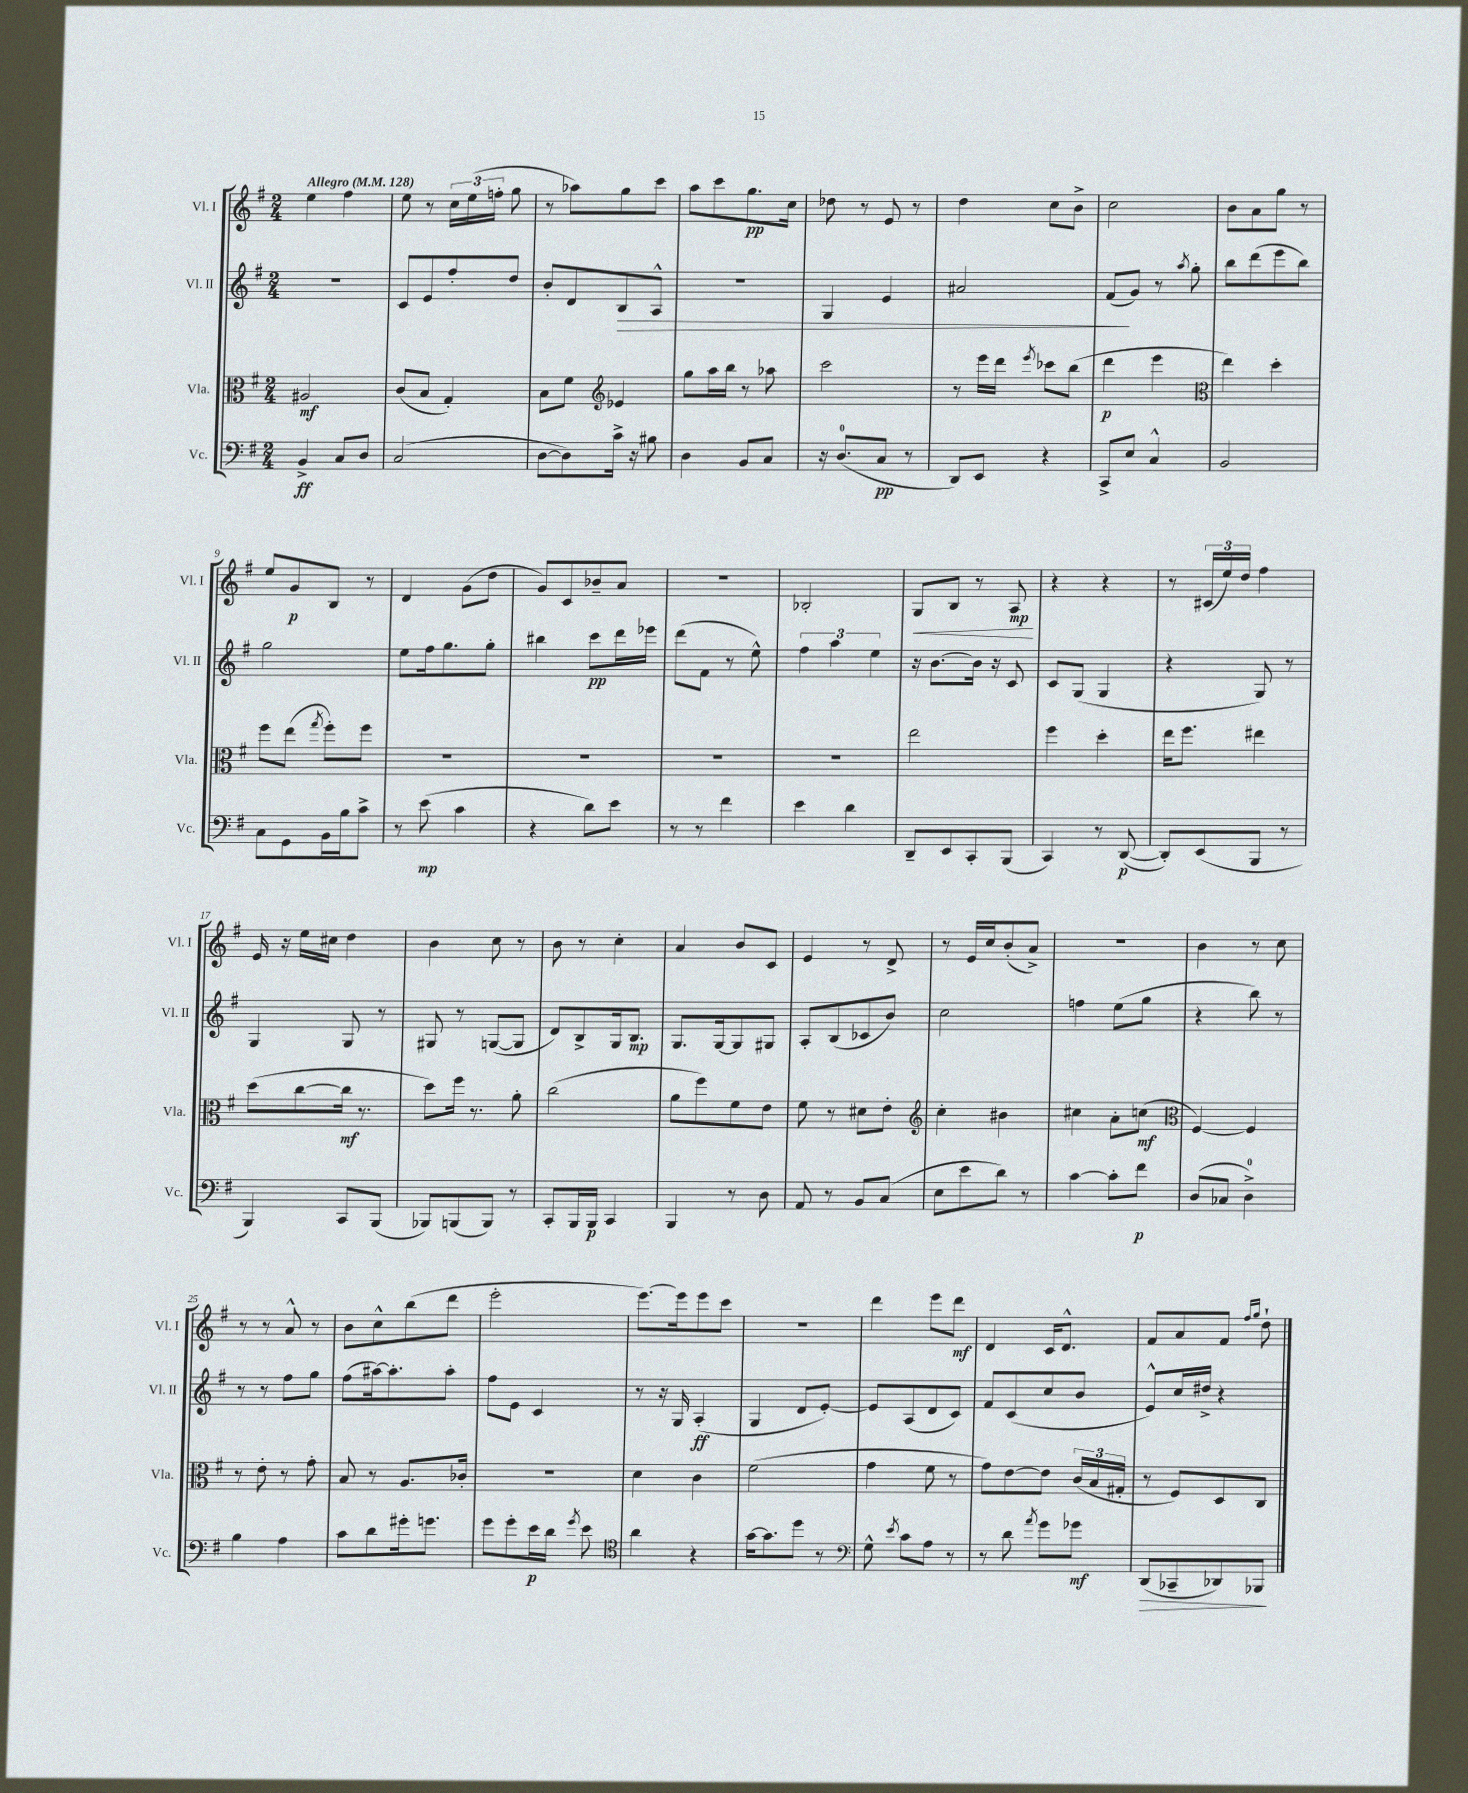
<<
\new StaffGroup <<
\new Staff = "s0" \with { instrumentName = "Vl. I" shortInstrumentName = "Vl. I" } {
    \clef treble \key g \major \numericTimeSignature \time 2/4 \tempo "Allegro" 4 = 128
    \autoBeamOff e''4 fis''4 |
    e''8 r8 \tuplet 3/2 { c''16[ e''16( f''16]-. } g''8 |
    r8 aes''8[) g''8 c'''8] |
    a''8[ c'''8 g''8.\pp c''16] |
    des''8 r8 e'8 r8 |
    d''4 c''8[ b'8]-> |
    c''2 |
    b'8[ a'8 g''8] r8 |
    e''8[ g'8\p b8] r8 |
    d'4 g'8[( d''8] |
    g'8[) c'8 bes'8-- a'8] |
    R2 |
    bes2-. |
    g8[\< b8] r8 a8\mp\! |
    r4 r4 |
    r8 \tuplet 3/2 { cis'16[( e''16) d''16] } fis''4 |
    e'16 r16 e''16[ cis''16] d''4 |
    b'4 c''8 r8 |
    b'8 r8 c''4-. |
    a'4 b'8[ c'8] |
    e'4 r8 d'8-> |
    r8 e'16[ c''16 b'8-.( a'8]->) |
    R2 |
    b'4 r8 c''8 |
    r8 r8 a'8-^ r8 |
    b'8[ c''8-^ b''8( d'''8] |
    e'''2-. |
    e'''8.[~) e'''16 e'''8 c'''8] |
    r2 |
    d'''4 e'''8[ d'''8]\mf |
    d'4 c'16[ d'8.]-^ |
    fis'8[ a'8 fis'8] \grace { fis''16[ g''16] } d''8-! \bar "|." |
}
\new Staff = "s1" \with { instrumentName = "Vl. II" shortInstrumentName = "Vl. II" } {
    \clef treble \key g \major \numericTimeSignature \time 2/4
    \autoBeamOff R2 |
    c'8[ e'8 fis''8-. d''8] |
    b'8[-. d'8 b8\> a8]-^ |
    r2 |
    g4 e'4 |
    ais'2 |
    fis'8[\!( g'8]) r8 \acciaccatura { a''8 } g''8-. |
    b''8[ d'''8( e'''8 b''8]) |
    g''2 |
    e''8[ fis''16 g''8. g''8]-. |
    bis''4 c'''8[\pp d'''16 ees'''16] |
    d'''8[( fis'8] r8 e''8-^) |
    \tuplet 3/2 { fis''4 a''4 e''4 } |
    r16 b'8.[~ b'16] r16 c'8 |
    c'8[ g8]( g4 |
    r4 g8) r8 |
    g4 g8 r8 |
    gis8 r8 g8[~( g8] |
    d'8[) b8-> g16 b8.]\mp |
    g8.[ g16~ g8 gis8] |
    a8[-. b8( ces'8 b'8]) |
    c''2 |
    f''4 e''8[( g''8] |
    r4 b''8) r8 |
    r8 r8 fis''8[ g''8] |
    fis''8[( ais''16~) ais''8.-. ais''8]-. |
    fis''8[ e'8] c'4 |
    r8 r16 g16 a4-.\ff( |
    g4 d'8[ e'8]~-.) |
    e'8[ a8( d'8 c'8]) |
    fis'8[ c'8( c''8 b'8] |
    e'8[-^) c''16 dis''16]-> r4 \bar "|." |
}
\new Staff = "s2" \with { instrumentName = "Vla." shortInstrumentName = "Vla." } {
    \clef alto \key g \major \numericTimeSignature \time 2/4
    \autoBeamOff ais2\mf |
    c'8[( b8] g4-.) |
    b8[ fis'8] \clef treble ees'4 |
    g''8[ a''16 b''16] r8 aes''8 |
    c'''2 |
    r8 e'''16[ d'''16] \acciaccatura { e'''8 } ces'''8[ b''8]( |
    d'''4\p e'''4 |
    \clef alto e''4) d''4-. |
    fis''8[ e''8]( \acciaccatura { g''8 } fis''8[-.) fis''8] |
    R2 |
    R2 |
    R2 |
    R2 |
    e''2 |
    fis''4 d''4-. |
    e''16[ fis''8.] eis''4 |
    d''8[( c''8~ c''16]\mf r8. |
    d''8[) fis''16] r8. a'8-. |
    c''2( |
    a'8[ fis''8) fis'8 e'8] |
    fis'8 r8 dis'8[ e'8]-. |
    \clef treble c''4-. bis'4 |
    cis''4 a'8[-. c''8]\mf( |
    \clef alto fis4~) fis4 |
    r8 e'8-. r8 g'8-. |
    b8 r8 a8.[ ces'16]-. |
    r2 |
    d'4 c'4 |
    fis'2( |
    g'4 fis'8 r8 |
    g'8[) e'8~ e'8] \tuplet 3/2 { c'16[( b16 gis16]-. } |
    r8 fis8[) d8 c8] \bar "|." |
}
\new Staff = "s3" \with { instrumentName = "Vc." shortInstrumentName = "Vc." } {
    \clef bass \key g \major \numericTimeSignature \time 2/4
    \autoBeamOff b,4->\ff c8[ d8] |
    c2( |
    d8[~ d8) c'16]-> r16 bis8 |
    d4 b,8[ c8] |
    r16 d8.[-0( c8]\pp r8 |
    d,8[) e,8] r4 |
    c,8[-> e8] c4-^ |
    b,2 |
    c8[ g,8 b,16 b16 c'8]-> |
    r8 e'8\mp( c'4 |
    r4 d'8[) e'8] |
    r8 r8 fis'4 |
    e'4 d'4 |
    d,8[-- e,8 c,8-. b,,8]( |
    c,4) r8 d,8~\p( |
    d,8[-.) e,8( b,,8] r8 |
    b,,4) c,8[ b,,8]( |
    bes,,8[) b,,8( b,,8]) r8 |
    c,8[-. b,,16 b,,16]\p c,4 |
    b,,4 r8 d8 |
    a,8 r8 b,8[ c8]( |
    e8[ e'8 d'8]) r8 |
    c'4~ c'8[-. fis'8]\p |
    d8[( ces8] d4-0->) |
    b4 a4 |
    c'8[ d'8 gis'16-. g'8.] |
    g'8[ g'8-. e'16\p d'16] \acciaccatura { g'8 } e'8 |
    \clef tenor a'4 r4 |
    g'16[~ g'8. d''8] r8 |
    \clef bass g8-^ \acciaccatura { e'8 } c'8[ a8] r8 |
    r8 d'8 \acciaccatura { a'8 } g'8[ ges'8]\mf |
    d,8[\>( ces,8-- des,8) bes,,8]\! \bar "|." |
}
>>
>>
